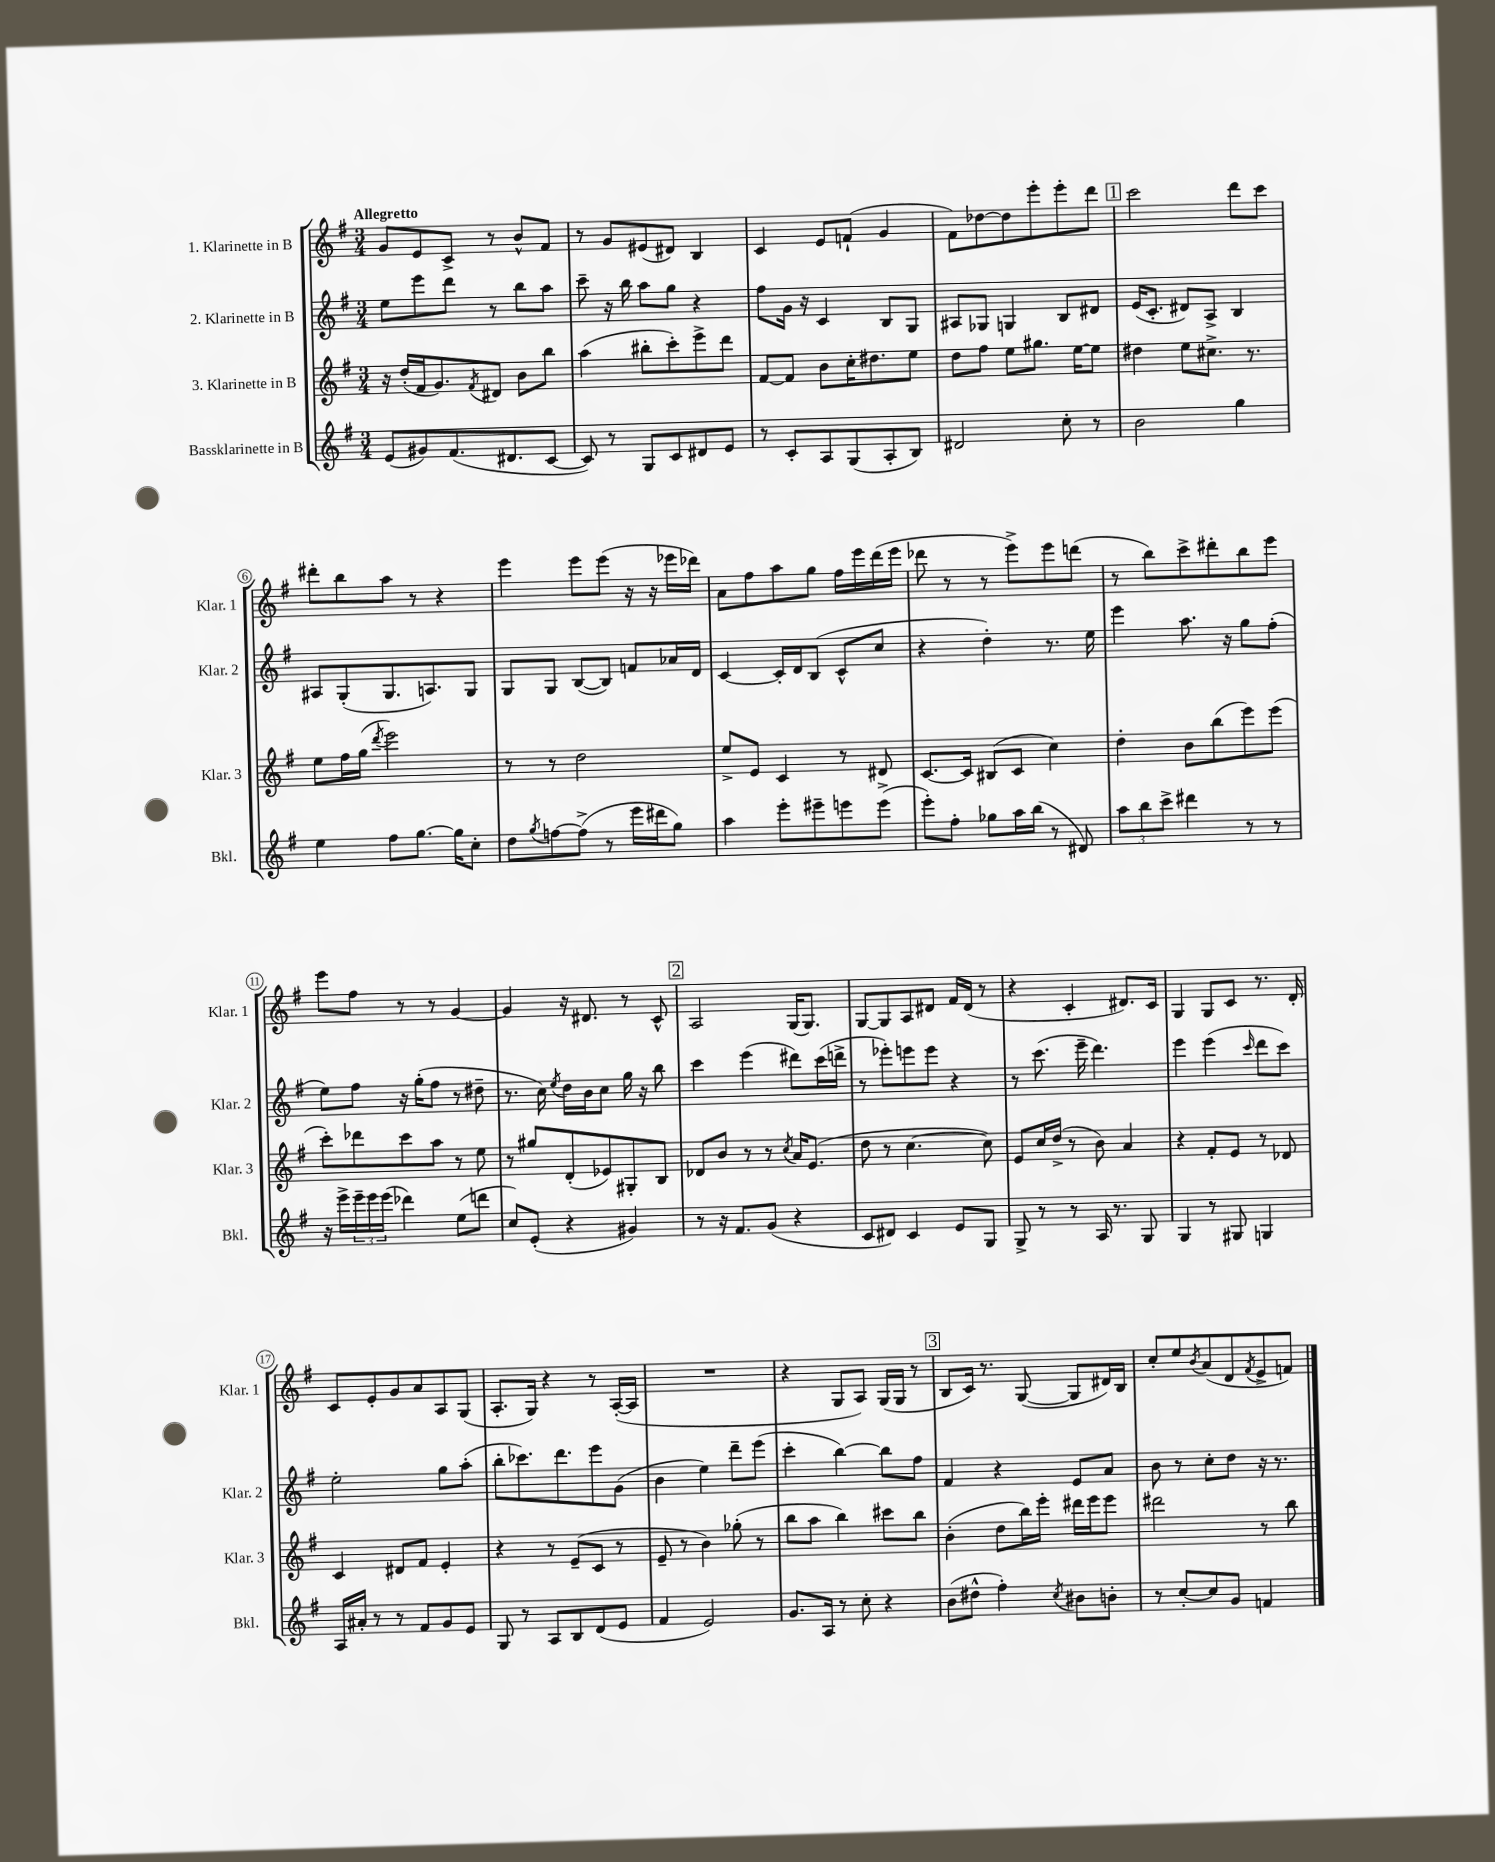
<<
\new StaffGroup <<
\new Staff = "s0" \with { instrumentName = "1. Klarinette in B" shortInstrumentName = "Klar. 1" } {
    \clef treble \key g \major \numericTimeSignature \time 3/4 \tempo "Allegretto"
    g'8 e'8 c'8-> r8 b'8-^ fis'8 |
    r8 g'8 eis'8( dis'8) b4 |
    c'4 e'8 f'8-!( g'4 |
    fis'8) des''8~ des''8 e'''8-. e'''8-. d'''8 |
    \mark \markup { \box "1" } c'''2 d'''8 c'''8 |
    dis'''8-. b''8 a''8 r8 r4 |
    e'''4 e'''8 e'''8( r16 r16 ees'''16 des'''16) |
    a'8 fis''8 a''8 g''8 fis''16 e'''16 d'''16( e'''16 |
    des'''8 r8 r8 e'''8->) e'''8 d'''8( |
    r8 b''8) c'''8-> dis'''8-. b''8 e'''8 |
    e'''8 fis''8 r8 r8 g'4~ |
    g'4 r16 dis'8. r8 c'8-^ |
    \mark \markup { \box "2" } a2 g16( g8.) |
    g8~ g8 a8 dis'8 fis'16 dis'16( r8 |
    r4 c'4-. dis'8.) c'16 |
    g4 g8 c'8 r8. d'16-. |
    c'8 e'8-. g'8 a'8 a8 g8( |
    a8.-. g16) r4 r8 a16~-.( a16 |
    R2. |
    r4 g8 a8) g16( g16 r8 |
    \mark \markup { \box "3" } b8 c'16) r8. g8~( g8 dis'16) b16 |
    c''8-. e''8 \acciaccatura { b'8 } a'8( d'8 \acciaccatura { fis'8 } e'8-> f'8) \bar "|." |
}
\new Staff = "s1" \with { instrumentName = "2. Klarinette in B" shortInstrumentName = "Klar. 2" } {
    \clef treble \key g \major \numericTimeSignature \time 3/4
    e''8 e'''8 d'''8 r8 b''8 a''8 |
    c'''8-- r16 b''16 a''8 g''8 r4 |
    fis''8 g'16 r16 c'4 b8 g8 |
    ais8 ges8 g4 b8 dis'8 |
    \mark \markup { \box "1" } e'16( c'8.-. dis'8) a8-> b4 |
    ais8 g8-.( g8. a8.) g8 |
    g8 g8 b8~( b8) f'8 aes'16 d'16 |
    c'4~ c'16-. d'16 b8( c'8-^ c''8 |
    r4 d''4-.) r8. e''16 |
    e'''4 a''8. r16 g''8 fis''8-.( |
    e''8) fis''8 r16 g''16-.( fis''8 r8 dis''8-- |
    r8. c''16) \acciaccatura { e''8 } d''16 b'16 c''8 g''16 r16 b''8 |
    \mark \markup { \box "2" } c'''4 e'''4( dis'''8) c'''16( d'''16-> |
    r8 ees'''8-.) e'''8 e'''8 r4 |
    r8 c'''8.( e'''16-- d'''4.) |
    e'''4 e'''4( \grace { c'''16 } d'''8 c'''8) |
    e''2-. g''8 a''8-.( |
    b''8-. ces'''8.) d'''8. e'''8 g'8( |
    b'4 e''4) d'''8-- e'''8( |
    c'''4-. b''4~) b''8 fis''8 |
    \mark \markup { \box "3" } fis'4 r4 e'8 a'8 |
    b'8 r8 c''8-. d''8 r16 r8. \bar "|." |
}
\new Staff = "s2" \with { instrumentName = "3. Klarinette in B" shortInstrumentName = "Klar. 3" } {
    \clef treble \key g \major \numericTimeSignature \time 3/4
    r16 d''16-.( fis'16 g'8.) \acciaccatura { fis'8 } dis'8 b'8 b''8 |
    a''4( bis''8-. c'''8-.) e'''8-> d'''8 |
    fis'8~ fis'8 b'8 c''16-. dis''8. e''8 |
    d''8 fis''8 e''8 gis''8. e''16~ e''8 |
    \mark \markup { \box "1" } dis''4 e''8 cis''8.-> r8. |
    e''8 fis''16 g''16( \acciaccatura { d'''8 } e'''2) |
    r8 r8 d''2 |
    e''8-> e'8 c'4 r8 dis'8 |
    c'8.~ c'16 bis8( c'8 c''4) |
    d''4-. b'8 b''8( e'''8) e'''8( |
    c'''8-.) des'''8 c'''8 a''8 r8 e''8 |
    r8 gis''8 d'8-.( ees'8) gis8-. b8 |
    \mark \markup { \box "2" } des'8 b'8 r8 r8 \acciaccatura { c''8 } a'16 e'8.( |
    d''8 r8 c''4.~ c''8) |
    e'8 c''16 d''16->( r8 b'8) a'4 |
    r4 fis'8-. e'8 r8 des'8 |
    c'4 dis'8 fis'8 e'4-. |
    r4 r8 e'8--( c'8 r8 |
    e'8-- r8 b'4) ges''8-.( r8 |
    b''8 a''8 b''4) cis'''8 b''8 |
    \mark \markup { \box "3" } b'4-.( d''8 b''16) e'''16-. dis'''16 e'''16 e'''8 |
    dis'''2 r8 b''8 \bar "|." |
}
\new Staff = "s3" \with { instrumentName = "Bassklarinette in B" shortInstrumentName = "Bkl." } {
    \clef treble \key g \major \numericTimeSignature \time 3/4
    e'8( gis'8) fis'8.( dis'8. c'8~ |
    c'8) r8 g8 c'8 dis'8 e'8 |
    r8 c'8-. a8 g8( a8-. b8) |
    dis'2 c''8-. r8 |
    \mark \markup { \box "1" } b'2 g''4 |
    e''4 fis''8 g''8.~ g''16 c''8-. |
    d''8 \acciaccatura { g''8 } f''8~ f''8->( r8 e'''16 dis'''16 g''8) |
    a''4 e'''8-. eis'''8-- e'''8 e'''8->( |
    e'''8-.) fis''8-. ges''8 a''16 b''16( r8 dis'8) |
    \tuplet 3/2 { a''8 b''8 c'''8-> } dis'''4 r8 r8 |
    r16 e'''16-> \tuplet 3/2 { e'''16-- e'''16 e'''16( } des'''4) e''8( d'''8 |
    c''8) e'8-.( r4 gis'4) |
    \mark \markup { \box "2" } r8 r16 fis'8. g'8( r4 |
    c'8 dis'8) c'4 e'8 g8 |
    g8-> r8 r8 a16 r8. g8 |
    g4 r8 gis8 g4 |
    a16 ais'16-. r8 r8 fis'8 g'8 e'8 |
    g8 r8 a8 b8 d'8( e'8 |
    fis'4 e'2) |
    g'8. a16 r8 c''8-. r4 |
    \mark \markup { \box "3" } b'8( dis''8-^ fis''4-.) \acciaccatura { c''8 } bis'8 b'8-. |
    r8 c''8~-. c''8 g'8 f'4 \bar "|." |
}
>>
>>
\layout { \context { \Score \override BarNumber.stencil = #(make-stencil-circler 0.1 0.3 ly:text-interface::print) } }
